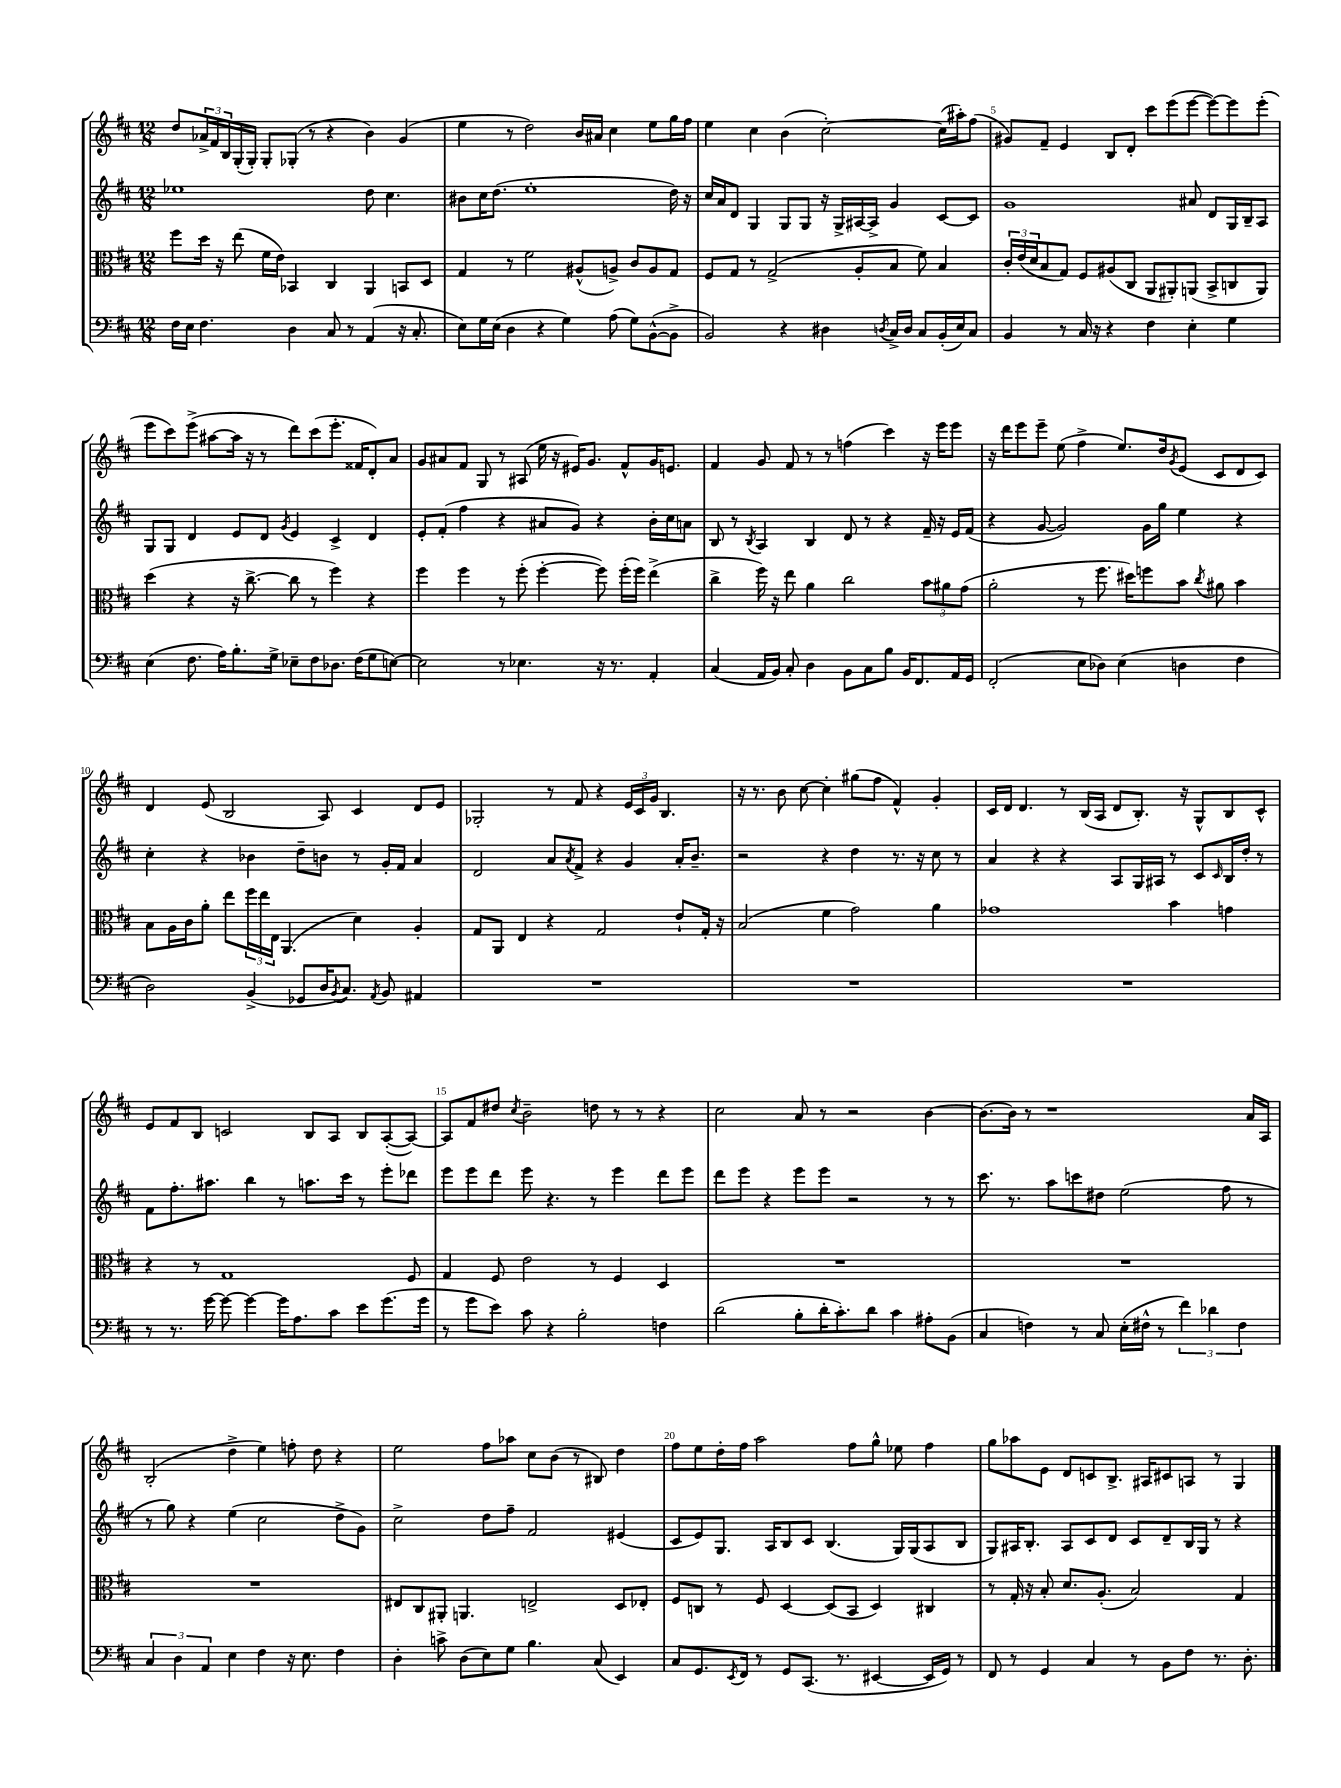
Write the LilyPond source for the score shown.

<<
\new StaffGroup <<
\new Staff = "s0" {
    \clef treble \key d \major \numericTimeSignature \time 12/8
    d''8 \tuplet 3/2 { aes'16-> fis'16 b16 } g16-.( g16-.) g8-. ges8-.( r8 r4 b'4) g'4( |
    e''4 r8 d''2) b'16 ais'16 cis''4 e''8 g''16 fis''16 |
    e''4 cis''4 b'4( cis''2~-.) cis''16( ais''16-.) fis''8( |
    gis'8) fis'8-- e'4 b8 d'8-. cis'''8 e'''8( e'''8~ e'''8~) e'''8 e'''8-.( |
    e'''8 cis'''8) e'''8->( ais''8~ ais''16 r16 r8 d'''8) cis'''8( e'''8.-. fisis'16 d'8-.) a'8 |
    g'8 ais'8 fis'8 g8 r8 ais8( e''16 r16 eis'16) g'8. fis'8-^ g'16 e'8. |
    fis'4 g'8 fis'8 r8 r8 f''4( cis'''4) r16 e'''16 e'''8 |
    r16 d'''16 e'''8 e'''8-- e''8( fis''4-> e''8.) d''16 \acciaccatura { g'8 } e'8( cis'8 d'8 cis'8) |
    d'4 e'8( b2 a8) cis'4 d'8 e'8 |
    ges2-. r8 fis'8 r4 \tuplet 3/2 { e'16 cis'16 g'16 } b4. |
    r16 r8. b'8 cis''8~ cis''4-. gis''8( fis''8 fis'4-^) g'4-. |
    cis'16 d'16 d'4. r8 b16( a16 d'8 b8.-.) r16 g8-^ b8 cis'8-^ |
    e'8 fis'8 b8 c'2 b8 a8 b8 a8~-.( a8~) |
    a8 fis'8 dis''8 \acciaccatura { cis''8 } b'2-- d''8 r8 r8 r4 |
    cis''2 a'8 r8 r2 b'4~ |
    b'8.~ b'16 r8 r1 a'16 a16 |
    b2-.( d''4-> e''4) f''8-. d''8 r4 |
    e''2 fis''8 aes''8 cis''8 b'8( r8 bis8) d''4 |
    fis''8 e''8 d''16-. fis''16 a''2 fis''8 g''8-^ ees''8 fis''4 |
    g''8 aes''8 e'8 d'8 c'8 b8.-> ais16 cis'8 a8 r8 g4 \bar "|." |
}
\new Staff = "s1" {
    \clef treble \key d \major \numericTimeSignature \time 12/8
    ees''1 d''8 cis''4. |
    bis'8 cis''16 d''8.( e''1-. d''16) r16 |
    cis''16 a'16 d'8 g4 g8 g8 r16 g16-> ais16~ ais16-> g'4 cis'8~ cis'8 |
    g'1 ais'8 d'8 g16 b16-- a8 |
    g8 g8 d'4 e'8 d'8 \acciaccatura { g'8 } e'4 cis'4-> d'4 |
    e'8-. fis'8-.( fis''4 r4 ais'8 g'8) r4 b'16-. cis''16 a'8 |
    b8 r8 \acciaccatura { b8 } a4 b4 d'8 r8 r4 fis'16-- r16 e'16 fis'16( |
    r4 g'8~ g'2) g'16 g''16 e''4 r4 |
    cis''4-. r4 bes'4 d''8-- b'8 r8 g'16-. fis'16 a'4 |
    d'2 a'8 \acciaccatura { a'8 } fis'8-> r4 g'4 a'16-. b'8.-- |
    r2 r4 d''4 r8. r16 cis''8 r8 |
    a'4 r4 r4 a8 g16 ais16 r8 cis'8 \grace { cis'16 } b16 d''16-. r8 |
    fis'8 fis''8.-. ais''8. b''4 r8 a''8. cis'''16 r8 e'''8-. des'''8 |
    e'''8 e'''8 d'''8 e'''8 r4. r8 e'''4 d'''8 e'''8 |
    d'''8 e'''8 r4 e'''8 e'''8 r2 r8 r8 |
    cis'''8. r8. a''8 c'''8 dis''8 e''2( fis''8 r8 |
    r8 g''8) r4 e''4( cis''2 d''8-> g'8) |
    cis''2-> d''8 fis''8-- fis'2 eis'4( |
    cis'8 e'8) g8. a16 b8 cis'8 b4.( g16) g16( a8 b8 |
    g8) ais16 b8.-. ais8 cis'8 d'8 cis'8 d'8-- b16 g16 r8 r4 \bar "|." |
}
\new Staff = "s2" {
    \clef alto \key d \major \numericTimeSignature \time 12/8
    fis''8 d''16 r16 e''8( fis'16 e'16) bes,4 cis4 a,4 b,8 d8 |
    g4 r8 fis'2 ais8-^( a8->) cis'8 a8 g8 |
    fis8 g8 r8 g2->( a8-. b8 fis'8) b4 |
    \tuplet 3/2 { cis'16-. e'16( d'16 } b8 g8) fis8 ais8( cis8 a,8 ais,8-.) a,8( b,8-> c8 a,8) |
    d''4( r4 r16 cis''8.~-> cis''8 r8 fis''4) r4 |
    fis''4 fis''4 r8 fis''8-.( fis''4~-. fis''8) fis''16-.( fis''16) e''4->( |
    cis''4-> fis''16) r16 e''8 a'4 cis''2 \tuplet 3/2 { b'8 ais'8 g'8( } |
    a'2-. r8 fis''8. dis''16) f''8 b'8 \acciaccatura { cis''8 } ais'8 b'4 |
    b8 a16 cis'16 a'8-. e''8 \tuplet 3/2 { fis''16 e''16 e16 } a,4.( d'4) a4-. |
    g8 a,8 e4 r4 g2 e'8-! g16-. r16 |
    b2( fis'4 g'2) a'4 |
    ges'1 b'4 g'4 |
    r4 r8 g1 fis8 |
    g4 fis8 e'2 r8 fis4 d4 |
    R1. |
    R1. |
    R1. |
    eis8 cis8 ais,8-. a,4. e2-> d8 ees8-. |
    fis8 c8 r8 fis8 d4~ d8( b,8 d4) cis4 |
    r8 g16-. r16 b8-. d'8. a8.-.( b2) g4 \bar "|." |
}
\new Staff = "s3" {
    \clef bass \key d \major \numericTimeSignature \time 12/8
    fis16 e16 fis4. d4 cis8 r8 a,4( r16 cis8.-. |
    e8) g16 e16( d4 r4 g4) a8( g8) b,8~-^( b,8-> |
    b,2) r4 dis4 \acciaccatura { d8 } cis16-> d16 cis8 b,16-.( e16) cis8 |
    b,4 r8 cis16 r16 r4 fis4 e4-. g4 |
    e4( fis8. a16) b8.-. g16-> ees8-- fis8 des8. fis16( g8 e8~) |
    e2 r8 ees4. r16 r8. a,4-. |
    cis4( a,16 b,16) cis8-. d4 b,8 cis8 b8 b,16 fis,8. a,16 g,16 |
    fis,2-.( e8 des8) e4( d4 fis4 |
    d2) b,4->( ges,8 d16 \acciaccatura { b,8 } cis8.) \acciaccatura { a,8 } b,8 ais,4 |
    R1. |
    R1. |
    R1. |
    r8 r8. g'16~ g'8~ g'4~ g'16 a8. cis'8 e'8 g'8.( g'16 |
    r8 g'8 e'8) cis'8 r4 b2-. f4 |
    d'2( b8-. d'16-. cis'8.-.) d'8 cis'4 ais8-. b,8( |
    cis4 f4) r8 cis8 e16-.( fis16-^ r8 \tuplet 3/2 { fis'4) des'4 fis4 } |
    \tuplet 3/2 { cis4 d4 a,4 } e4 fis4 r16 e8. fis4 |
    d4-. c'8-> d8( e8) g8 b4. cis8( e,4) |
    cis8 g,8. \acciaccatura { e,8 } fis,16 r8 g,8 cis,8.( r8. eis,4~ eis,16 g,16) r8 |
    fis,8 r8 g,4 cis4 r8 b,8 fis8 r8. d8.-. \bar "|." |
}
>>
>>
\layout { \context { \Score currentBarNumber = #2 \override BarNumber.break-visibility = ##(#f #t #t) barNumberVisibility = #(every-nth-bar-number-visible 5) } }
